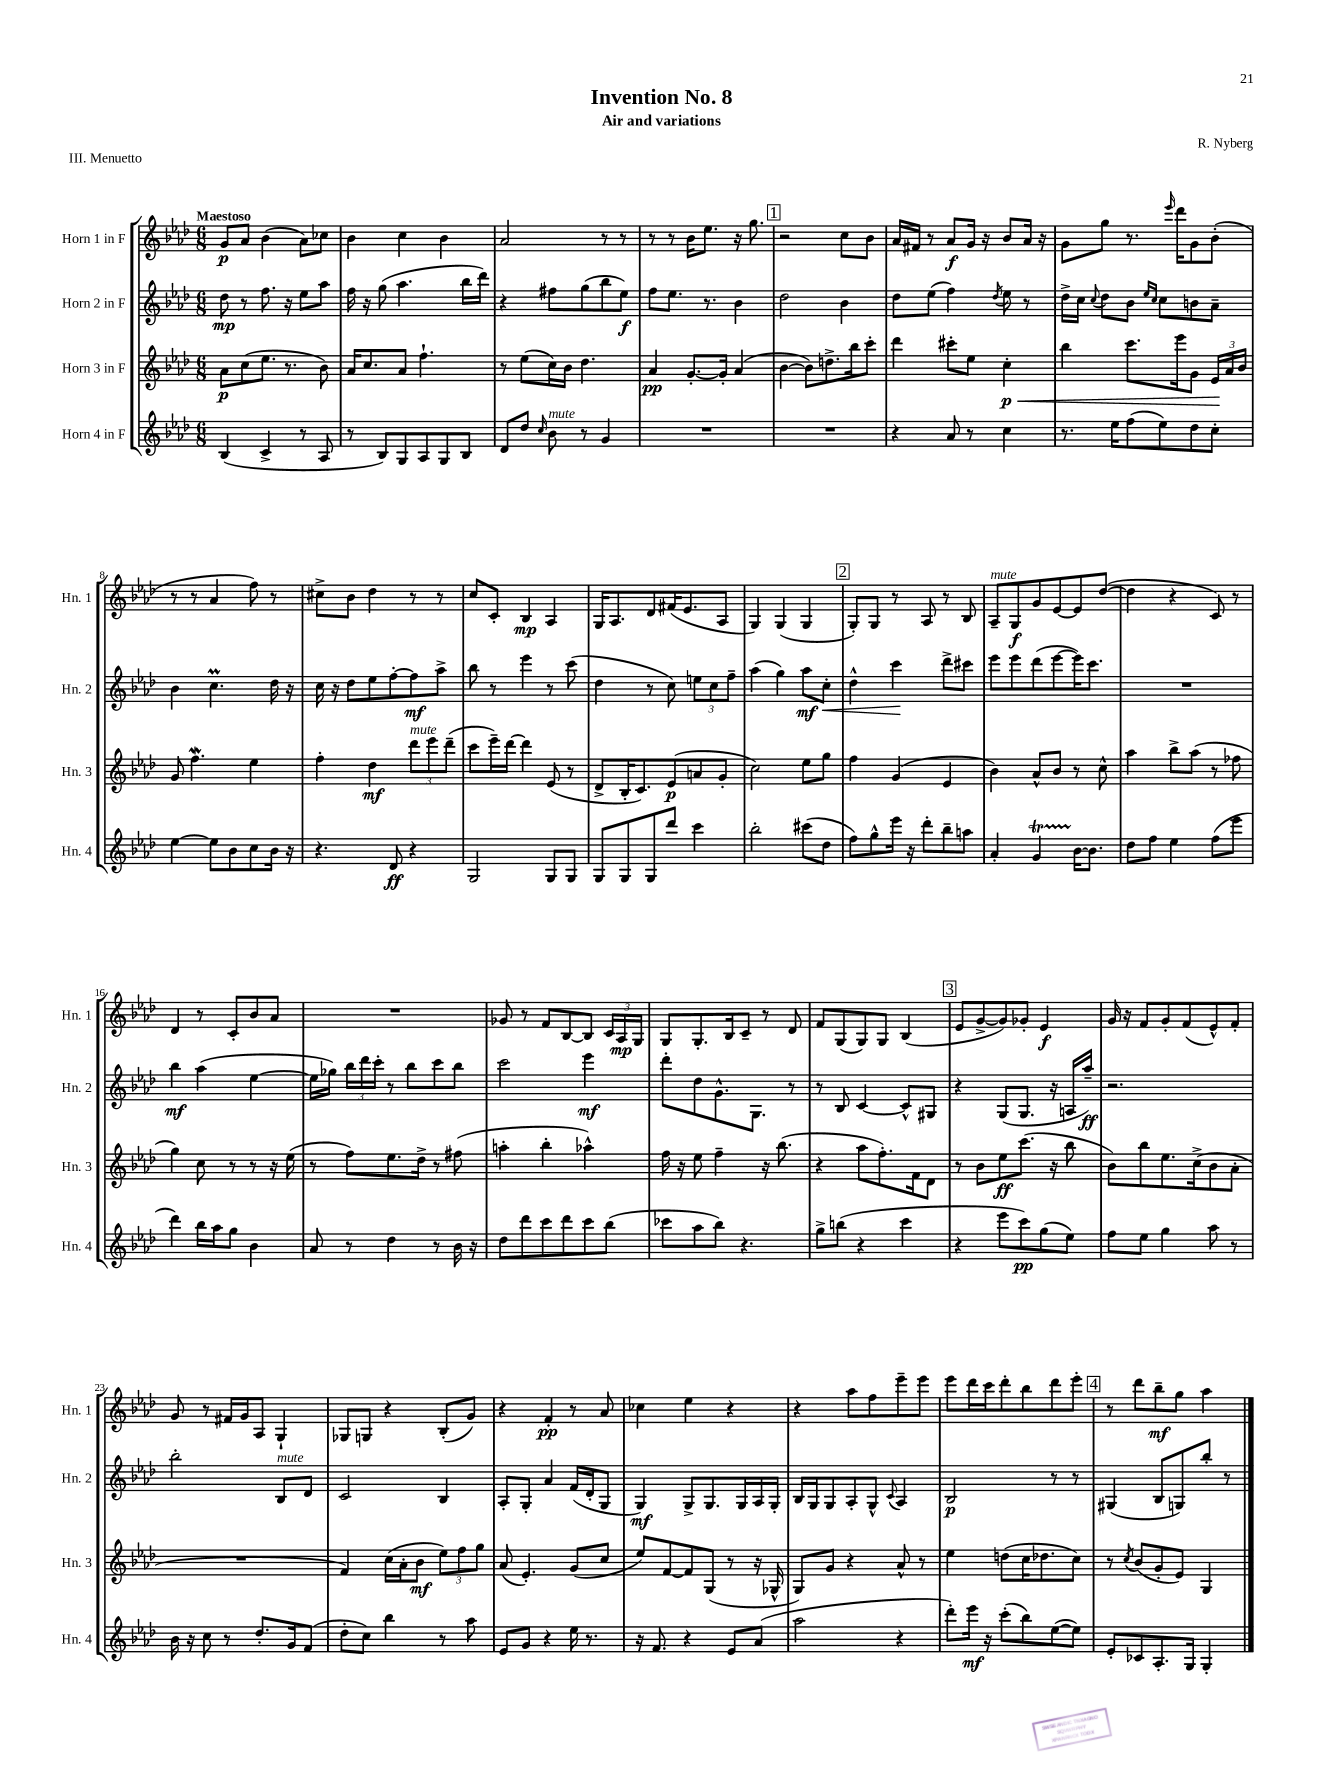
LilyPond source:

\header { title = "Invention No. 8" composer = "R. Nyberg" subtitle = "Air and variations" piece = "III. Menuetto" }
<<
\new StaffGroup <<
\new Staff = "s0" \with { instrumentName = "Horn 1 in F" shortInstrumentName = "Hn. 1" } {
    \clef treble \key aes \major \numericTimeSignature \time 6/8 \tempo "Maestoso"
    \autoBeamOff g'8[\p aes'8] bes'4( aes'8[) ces''8] |
    bes'4 c''4 bes'4 |
    aes'2 r8 r8 |
    r8 r8 bes'16[ ees''8.] r16 g''8. |
    \mark \markup { \box "1" } r2 c''8[ bes'8] |
    aes'16[ fis'16] r8 aes'8[\f g'16] r16 bes'8[ aes'16] r16 |
    g'8[ g''8] r8. \grace { ees'''16 } des'''16[ g'8 bes'8]-.( |
    r8 r8 aes'4 f''8) r8 |
    cis''8[-> bes'8] des''4 r8 r8 |
    c''8[ c'8]-. bes4\mp aes4 |
    g16[ aes8. des'8 fis'16( ees'8. aes8] |
    g4) g4( g4 |
    \mark \markup { \box "2" } g8[-.) g8] r8 aes8 r8 bes8 |
    aes8[--^\markup { \italic "mute" } g8\f g'8 ees'8~ ees'8 des''8]~( |
    des''4 r4 c'8) r8 |
    des'4 r8 c'8[-. bes'8 aes'8] |
    R2. |
    ges'8 r8 f'8[ bes8~ bes8] \tuplet 3/2 { c'16[ aes16\mp g16] } |
    g8[ g8.-. bes16 c'8]-- r8 des'8 |
    f'8[ g8( g8) g8] bes4( |
    \mark \markup { \box "3" } ees'8[ g'8~-> g'8) ges'8]-. ees'4\f |
    g'16 r16 f'8[ g'8-. f'8( ees'8-^) f'8]-. |
    g'8 r8 fis'16[ g'16 aes8] g4-! |
    ges8[ g8] r4 bes8[-.( g'8]) |
    r4 f'4-.\pp r8 aes'8 |
    ces''4 ees''4 r4 |
    r4 aes''8[ f''8 ees'''8-- ees'''8] |
    ees'''8[ des'''16 c'''16 des'''8-. bes''8 des'''8 ees'''8]-. |
    \mark \markup { \box "4" } r8 des'''8[ bes''8--\mf g''8] aes''4 \bar "|." |
}
\new Staff = "s1" \with { instrumentName = "Horn 2 in F" shortInstrumentName = "Hn. 2" } {
    \clef treble \key aes \major \numericTimeSignature \time 6/8
    \autoBeamOff des''8\mp r8 f''8. r16 ees''8[ aes''8] |
    f''16 r16 g''8( aes''4. bes''16[ des'''16]) |
    r4 fis''8[ g''8( bes''8 ees''8]\f) |
    f''8[ ees''8.] r8. bes'4 |
    \mark \markup { \box "1" } des''2 bes'4 |
    des''8[ ees''8]( f''4) \acciaccatura { des''8 } ees''8 r8 |
    des''16[-> c''16] \appoggiatura { c''8 } des''8[ bes'8] \grace { ees''16[ c''16] } c''8[ b'8 aes'8]-- |
    bes'4 c''4.\prall des''16 r16 |
    c''16 r16 des''8[ ees''8 f''8~-. f''8\mf aes''8]-> |
    bes''8 r8 ees'''4 r8 c'''8( |
    des''4 r8 c''8) \tuplet 3/2 { e''8[ c''8 f''8]-- } |
    aes''4( g''4) aes''8[\mf c''8]-.\< |
    \mark \markup { \box "2" } des''4-^ c'''4\! des'''8[-> cis'''8] |
    ees'''8[ ees'''8 des'''8( ees'''8~ ees'''16) c'''8.] |
    R2. |
    bes''4\mf aes''4( ees''4~ |
    ees''16[ ges''16]) \tuplet 3/2 { bes''16[ des'''16 c'''16]-. } r8 bes''8[ c'''8 bes''8] |
    c'''2 ees'''4\mf |
    des'''8[-. des''8 g'8.-^ g8.] r8 |
    r8 bes8 c'4~ c'8[-^ gis8] |
    \mark \markup { \box "3" } r4 g8[( g8.] r16 a16[ aes''16]--\ff) |
    r2. |
    bes''2-. bes8[^\markup { \italic "mute" } des'8] |
    c'2 bes4 |
    aes8[-. g8]-. aes'4 f'16[( des'16-. g8] |
    g4\mf) g8[-> g8. g16 aes16 g16]-. |
    bes16[ g16 g8 aes8-. g8]-^ \appoggiatura { c'8 } aes4 |
    bes2\p r8 r8 |
    \mark \markup { \box "4" } gis4( bes8[ g8) bes''8]-. r8 \bar "|." |
}
\new Staff = "s2" \with { instrumentName = "Horn 3 in F" shortInstrumentName = "Hn. 3" } {
    \clef treble \key aes \major \numericTimeSignature \time 6/8
    \autoBeamOff aes'8[\p c''8( ees''8.] r8. bes'8) |
    aes'16[ c''8. aes'8] f''4.-! |
    r8 ees''8[( c''16) bes'16] des''4. |
    aes'4\pp g'8.[~-. g'16]-. aes'4( |
    \mark \markup { \box "1" } bes'4~ bes'8[) d''8.-> bes''16 c'''8]-. |
    des'''4 cis'''8[-. ees''8] c''4-.\p\< |
    bes''4 c'''8.[ ees'''16 g'8] \tuplet 3/2 { ees'16[\! aes'16 bes'16] } |
    g'8 f''4.\mordent ees''4 |
    f''4-. des''4\mf \tuplet 3/2 { des'''8[^\markup { \italic "mute" } ees'''8 des'''8]--( } |
    c'''8[ ees'''16--) des'''16]~ des'''4 ees'8( r8 |
    des'8[-> bes16-. c'8.) ees'8\p( a'8 g'8]-. |
    c''2) ees''8[ g''8] |
    \mark \markup { \box "2" } f''4 g'4( ees'4 |
    bes'4) aes'8[-^ bes'8] r8 c''8-^ |
    aes''4 bes''8[-> aes''8]( r8 fes''8 |
    g''4) c''8 r8 r8 r16 ees''16( |
    r8 f''8[) ees''8. des''16]-> r8 fis''8( |
    a''4-. bes''4-. aes''4-^) |
    f''16 r16 ees''8 f''4-- r16 bes''8.( |
    r4 aes''8[ f''8.-.) f'16 des'8] |
    \mark \markup { \box "3" } r8 bes'8[ ees''8\ff c'''8.]( r16 bes''8 |
    bes'8[) bes''8 ees''8. c''16->( bes'8 aes'8]-. |
    R2. |
    f'4) c''16[( aes'16-. bes'8]\mf \tuplet 3/2 { ees''8[) f''8 g''8] } |
    aes'8( ees'4.-.) g'8[( c''8] |
    ees''8[) f'8~ f'8 g8]( r8 r16 ges16-^ |
    g8[) g'8] r4 aes'8-^ r8 |
    ees''4 d''8[( c''16 des''8. c''8]) |
    \mark \markup { \box "4" } r8 \acciaccatura { c''8 } bes'8[( g'8-. ees'8]) g4 \bar "|." |
}
\new Staff = "s3" \with { instrumentName = "Horn 4 in F" shortInstrumentName = "Hn. 4" } {
    \clef treble \key aes \major \numericTimeSignature \time 6/8
    \autoBeamOff bes4( c'4-> r8 aes8 |
    r8 bes8[) g8 aes8 g8 bes8] |
    des'8[ des''8] \grace { c''16 } bes'8^\markup { \italic "mute" } r8 g'4 |
    R2. |
    \mark \markup { \box "1" } R2. |
    r4 aes'8 r8 c''4 |
    r8. ees''16[ f''8( ees''8) des''8 c''8]-. |
    ees''4~ ees''8[ bes'8 c''8 bes'16] r16 |
    r4. des'8\ff r4 |
    g2 g8[ g8] |
    g8[ g8 g8 des'''8] c'''4 |
    bes''2-. cis'''8[( des''8] |
    \mark \markup { \box "2" } f''8[) g''8-^ ees'''16] r16 des'''8[-. bes''8-- a''8] |
    aes'4-. g'4\startTrillSpan bes'16[~\stopTrillSpan bes'8.] |
    des''8[ f''8] ees''4 f''8[( ees'''8] |
    des'''4) bes''16[ aes''16 g''8] bes'4 |
    aes'8 r8 des''4 r8 bes'16 r16 |
    des''8[ des'''8 c'''8 des'''8 c'''8 bes''8]( |
    ces'''8[ aes''8 bes''8]) r4. |
    g''8[-> b''8]( r4 c'''4 |
    \mark \markup { \box "3" } r4 ees'''8[ c'''8\pp) g''8( ees''8]) |
    f''8[ ees''8] g''4 aes''8 r8 |
    bes'16 r16 c''8 r8 des''8.[-. g'16 f'8]( |
    des''8[-. c''8]) bes''4 r8 aes''8 |
    ees'8[ g'8] r4 ees''16 r8. |
    r16 f'8. r4 ees'8[ aes'8]( |
    aes''2 r4 |
    des'''8[-.) ees'''16]\mf r16 c'''8[-.( bes''8) ees''8~( ees''8]) |
    \mark \markup { \box "4" } ees'8[-. ces'8 aes8.-. g16] g4-. \bar "|." |
}
>>
>>
